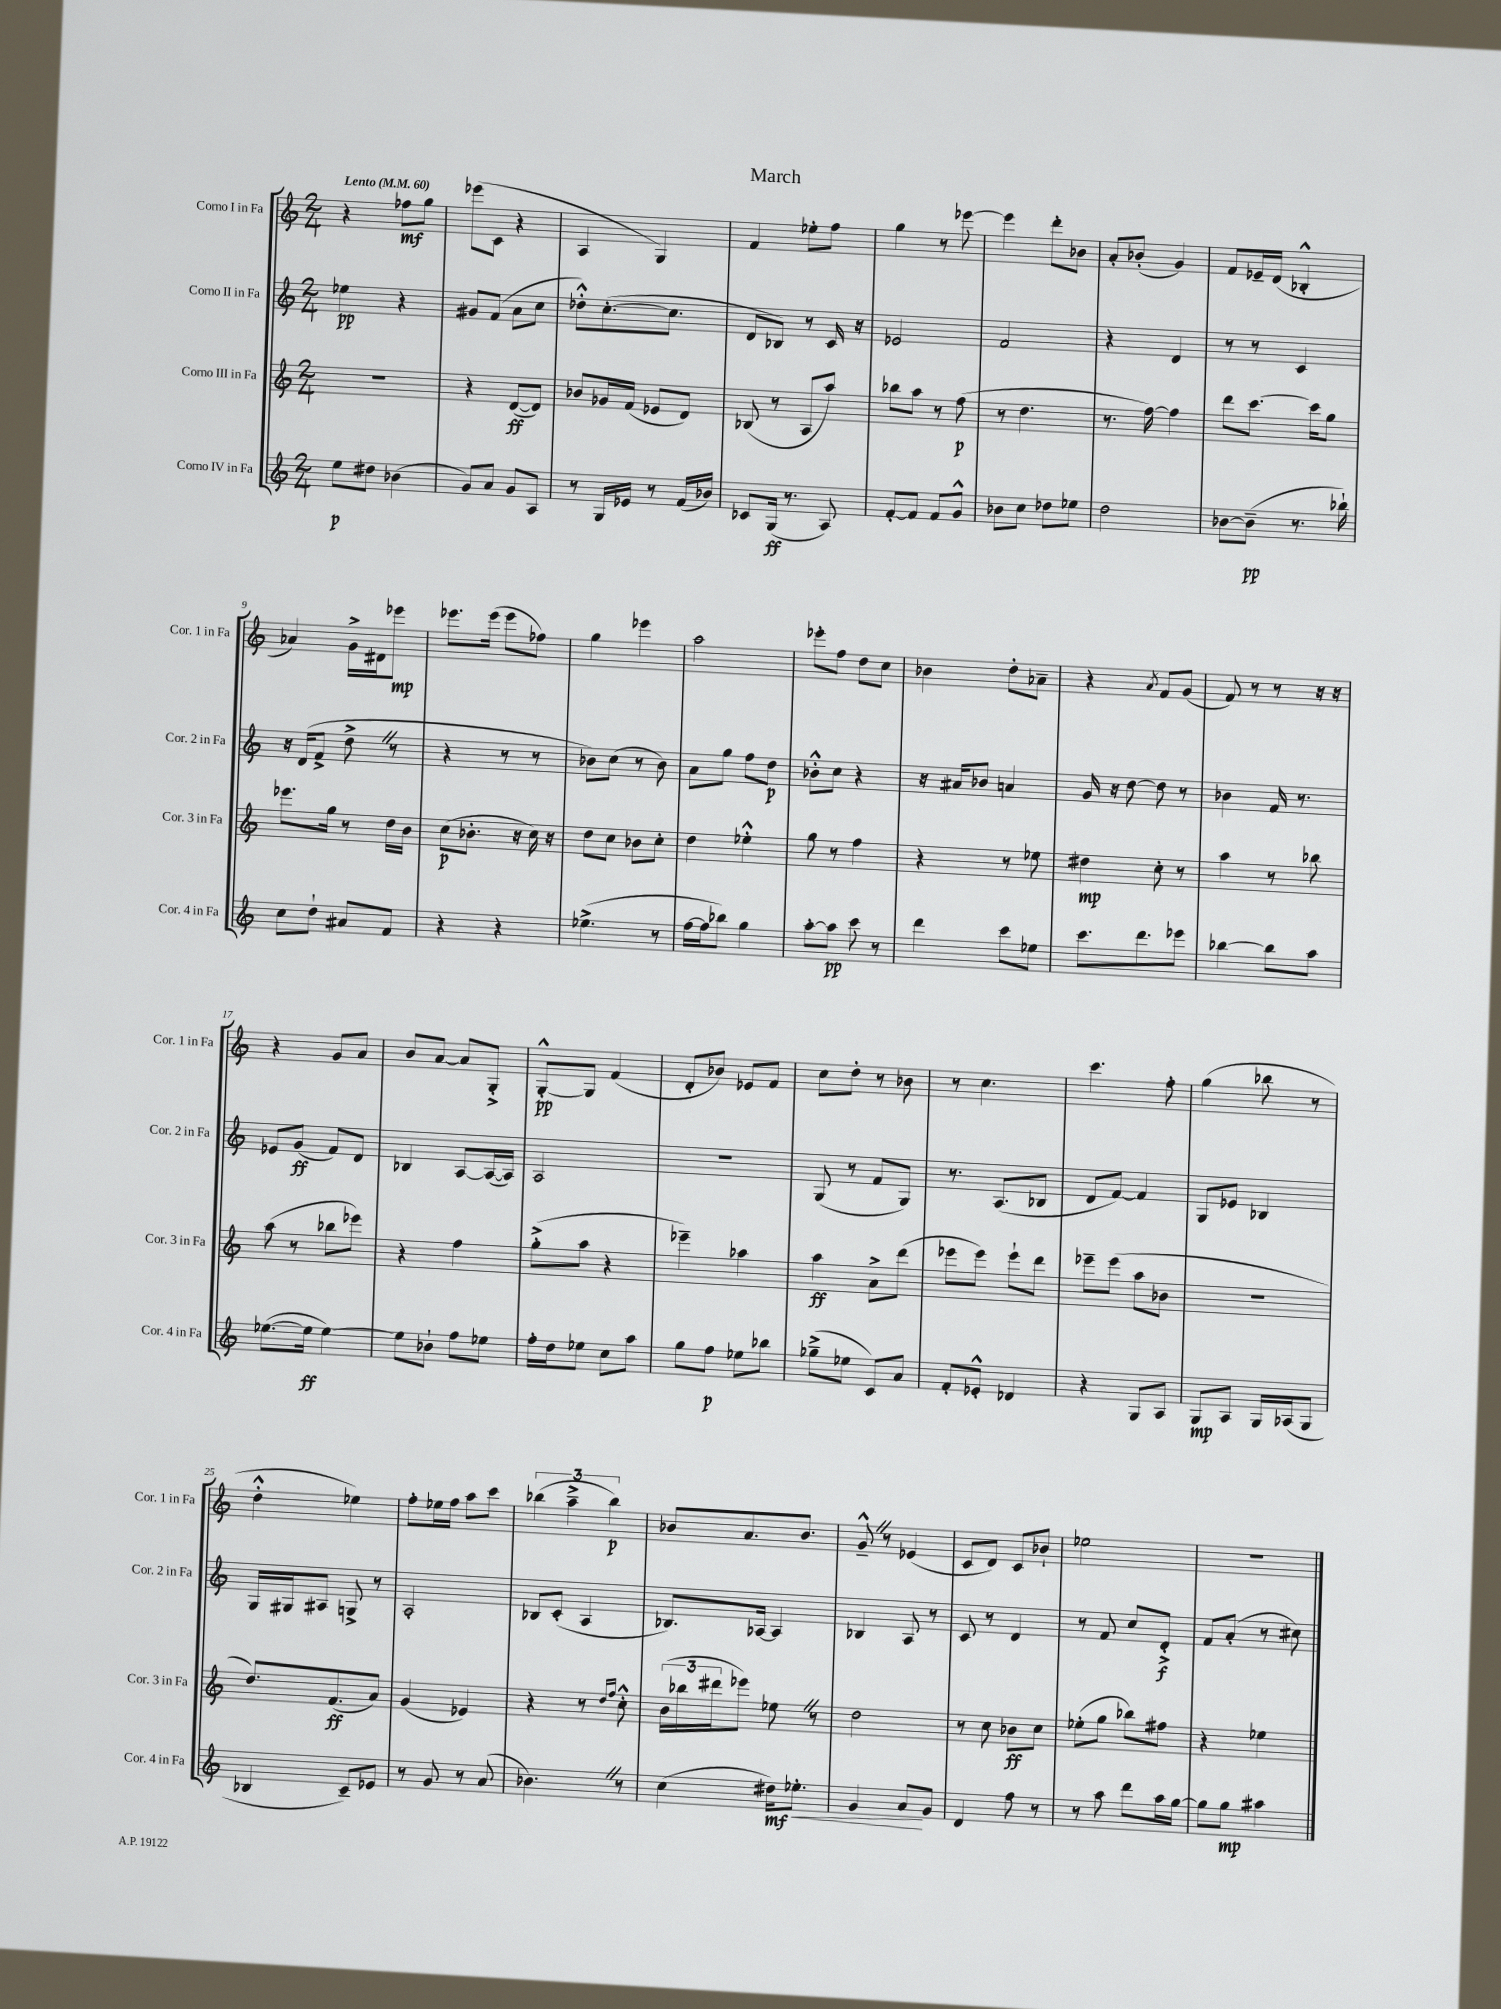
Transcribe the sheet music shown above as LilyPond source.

\header { title = "March" }
<<
\new StaffGroup <<
\new Staff = "s0" \with { instrumentName = "Corno I in Fa" shortInstrumentName = "Cor. 1 in Fa" } {
    \clef treble \key c \major \numericTimeSignature \time 2/4 \tempo "Lento" 4 = 60
    r4 fes''8\mf g''8 |
    ees'''8( c'8 r4 |
    a4 g4) |
    f'4 ees''8-. f''8 |
    g''4 r8 ees'''8~ |
    ees'''4 d'''8-. bes'8 |
    a'8-. bes'8-.( g'4) |
    f'8 ees'16-- d'16( bes4-.-^ |
    aes'4) g'16-> dis'16 ees'''8\mp |
    ees'''8. ees'''16( ees'''8 fes''8) |
    g''4 ees'''4 |
    a''2 |
    ees'''8-. f''8 d''8 c''8 |
    bes'4 d''8-. aes'8-- |
    r4 \acciaccatura { a'8 } f'8 g'8( |
    f'8) r8 r8 r16 r16 |
    r4 g'8 a'8 |
    b'8 a'8~ a'8 g8-.-> |
    g8~-.-^\pp g8 f'4( |
    d'8-. bes'8) ees'8 f'8 |
    c''8 d''8-. r8 bes'8 |
    r8 c''4. |
    c'''4. f''8-. |
    g''4( bes''8 r8 |
    d''4-.-^ ees''4) |
    f''8-. ees''16 f''16 a''8 c'''8 |
    \tuplet 3/2 { bes''4( a''4---> bes''4\p) } |
    bes'8 a'8. bes'8. |
    g'8---^ \once \override BreathingSign.text = \markup { \musicglyph "scripts.caesura.straight" } \breathe r8 ees'4( |
    c'8 d'8) c'8 bes'8-! |
    ees''2 |
    R2 \bar "|." |
}
\new Staff = "s1" \with { instrumentName = "Corno II in Fa" shortInstrumentName = "Cor. 2 in Fa" } {
    \clef treble \key c \major \numericTimeSignature \time 2/4
    ees''4\pp r4 |
    gis'8 f'8( a'8 c''8 |
    des''8-.-^) c''8.~-.( c''8. |
    d'8 bes8) r8 c'16 r16 |
    ees'2 |
    f'2 |
    r4 d'4 |
    r8 r8 c'4 |
    r16 d'16( f'8-> d''8-> \once \override BreathingSign.text = \markup { \musicglyph "scripts.caesura.straight" } \breathe r8 |
    r4 r8 r8 |
    bes'8) c''8( r8 bes'8) |
    a'8 g''8 f''8 d''8\p |
    bes'8-.-^ c''8 r4 |
    r16 ais'16 bes'8 a'4 |
    g'16 r16 d''8~ d''8 r8 |
    bes'4 f'16 r8. |
    ees'8 g'8\ff( f'8) d'8 |
    bes4 a8~ a16~( a16) |
    a2 |
    r2 |
    g8( r8 f'8 g8) |
    r8. a8.( bes8 |
    d'8 f'8~) f'4 |
    g8 ees'8 bes4 |
    g16 gis16 ais8 g8-> r8 |
    a2-. |
    bes8 c'8-.( a4 |
    bes8.) aes16~ aes4 |
    bes4 a8 r8 |
    c'8 r8 d'4 |
    r8 f'8 c''8 d'8-.->\f |
    f'8 a'8-.( r8 cis''8) \bar "|." |
}
\new Staff = "s2" \with { instrumentName = "Corno III in Fa" shortInstrumentName = "Cor. 3 in Fa" } {
    \clef treble \key c \major \numericTimeSignature \time 2/4
    r2 |
    r4 d'8~\ff( d'8) |
    bes'8 ges'16 f'16( ees'8 d'8) |
    bes8( r8 a8 a''8) |
    bes''8 a''8 r8 f''8\p( |
    r8 d''4. |
    r8. f''16~) f''4 |
    d'''8 c'''8.~ c'''16 g''8 |
    ees'''8. g''16 r8 d''16 b'16 |
    c''8\p( bes'8.-. r16 c''16) r16 |
    d''8 c''8 bes'8 c''8-. |
    d''4 ees''4-.-^ |
    g''8 r8 f''4 |
    r4 r8 ees''8 |
    dis''4\mp c''8-. r8 |
    a''4 r8 bes''8 |
    a''8( r8 bes''8 ees'''8) |
    r4 f''4 |
    g''8-.->( a''8 r4 |
    ees'''4--) aes''4 |
    a''4\ff a'8-> d'''8( |
    ees'''8 ees'''8) ees'''8-! d'''8 |
    ees'''8-- ees'''8( a''8 bes'8 |
    R2 |
    d''8.) f'8.\ff( a'8) |
    g'4( ees'4) |
    r4 r8 \grace { d''16 f''16 } c''8-.-^ |
    \tuplet 3/2 { b'16( bes''16 dis'''16 } ees'''8) ees''8 \once \override BreathingSign.text = \markup { \musicglyph "scripts.caesura.straight" } \breathe r8 |
    d''2 |
    r8 c''8 bes'8\ff c''8 |
    ees''8-.( g''8 bes''8) fis''8 |
    r4 ees''4 \bar "|." |
}
\new Staff = "s3" \with { instrumentName = "Corno IV in Fa" shortInstrumentName = "Cor. 4 in Fa" } {
    \clef treble \key c \major \numericTimeSignature \time 2/4
    e''8\p dis''8 bes'4( |
    g'8) a'8 g'8 a8 |
    r8 g16 ees'16 r8 f'16( bes'16) |
    ces'8 g16\ff( r8. a8) |
    f'8~-. f'8 f'8 g'8-^ |
    bes'8 c''8 des''8 ees''8 |
    d''2 |
    bes'8~ bes'8--\pp( r8. bes''16-!) |
    c''8 d''8-! ais'8 f'8 |
    r4 r4 |
    ees''4.->( r8 |
    f''16~ f''16 bes''8) g''4 |
    a''8~-. a''8\pp c'''8 r8 |
    d'''4 c'''8 ees''8 |
    c'''8. d'''8. ees'''8 |
    bes''4~ bes''8 a''8 |
    ees''8.~( ees''16\ff ees''4~) |
    ees''8 bes'8-! f''8 ees''8 |
    f''16-. d''16 ees''8 c''8 a''8 |
    g''8 f''8\p ees''8 bes''8 |
    ges''8--->( ees''8 c'8) a'8 |
    f'8-. ees'8-.-^ des'4 |
    r4 g8 a8 |
    g8\mp a8 g16 aes16( g8 |
    bes4 c'8--) ees'8 |
    r8 g'8 r8 a'8( |
    bes'4.) \once \override BreathingSign.text = \markup { \musicglyph "scripts.caesura.straight" } \breathe r8 |
    c''4( dis''16\mf) ees''8.-.\< |
    g'4 a'8\! g'8 |
    d'4 f''8 r8 |
    r8 a''8 d'''8 a''16 g''16~ |
    g''8 g''8\mp ais''4 \bar "|." |
}
>>
>>
